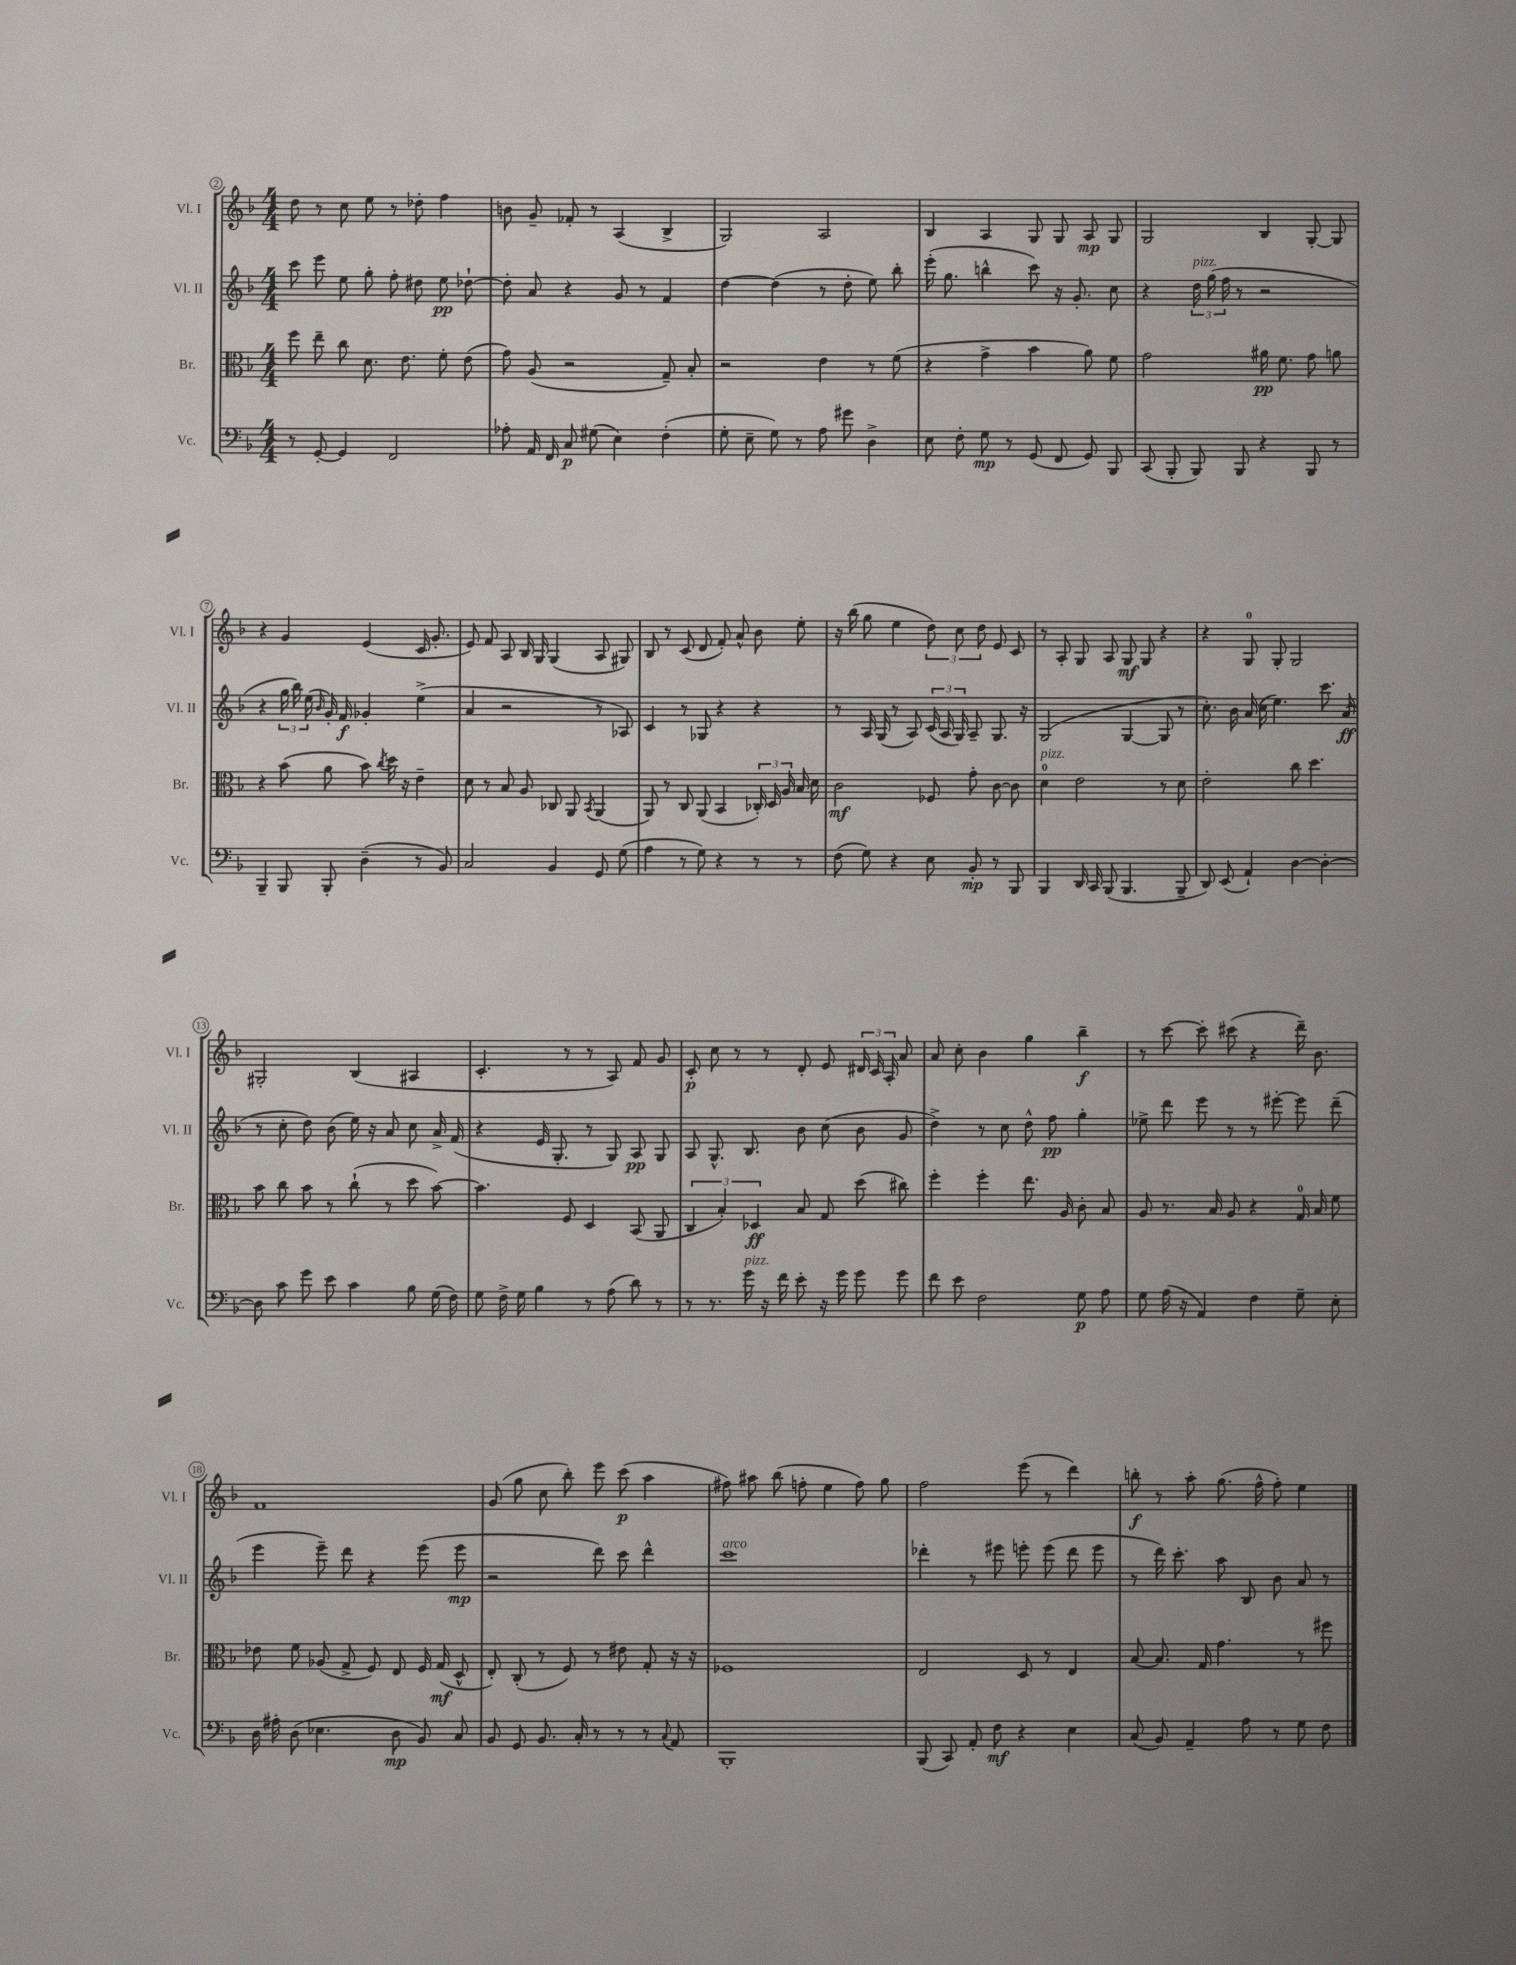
<<
\new StaffGroup <<
\new Staff = "s0" \with { instrumentName = "Vl. I" shortInstrumentName = "Vl. I" } {
    \clef treble \key f \major \numericTimeSignature \time 4/4
    \autoBeamOff d''8 r8 c''8 e''8 r8 des''8-. f''4 |
    b'8 g'8-- fes'8-. r8 a4( bes4-> |
    g2) a2 |
    bes4 a4 g8 g8 a8\mp g8 |
    g2 bes4 g8~-. g8 |
    r4 g'4 e'4( c'16 g'8.-. |
    e'8) f'8 a8 bes16 g16 g4( a8 gis8) |
    bes8 r8 c'8( d'8 f'8-.) a'8-^ bes'8 e''8-. |
    r16 bes''16( g''8 e''4 \tuplet 3/2 { d''8) c''8 d''8 } e'8 c'8 |
    r8 a8-. g8 a8 g8\mf g8 r4 |
    r4 g8-0 g8-. g2 |
    gis2-. bes4( ais4 |
    c'4.-. r8 r8 a8) f'8 g'8 |
    c'8-.\p c''8 r8 r8 d'8-. e'8 \tuplet 3/2 { dis'16 c'16 a16-. } a'8 |
    a'8 c''8-. bes'4 g''4 bes''4--\f |
    r8 c'''8~ c'''8-. cis'''8( r4 d'''16--) bes'8. |
    f'1 |
    g'8( g''8 c''8 bes''8-.) e'''8 c'''8\p( a''4 |
    fis''8) ais''8 bes''8( f''8-. e''4 f''8) g''8 |
    f''2 e'''8( r8 d'''4) |
    b''8-.\f r8 a''8-. g''8.( f''16-^ f''8-.) e''4 \bar "|." |
}
\new Staff = "s1" \with { instrumentName = "Vl. II" shortInstrumentName = "Vl. II" } {
    \clef treble \key f \major \numericTimeSignature \time 4/4
    \autoBeamOff c'''8 e'''8 e''8 g''8-. f''8-. dis''8 e''8\pp des''8~-! |
    des''8-. a'8 r4 g'8 r8 f'4 |
    d''4~ d''4( r8 d''8-. e''8) bes''8-. |
    e'''16-.( g''8. b''4-^ c'''8) r16 g'8.-. c''8 |
    r4 \tuplet 3/2 { d''16^\markup { \italic "pizz." } g''16( f''16 } r8 r2 |
    r4 \tuplet 3/2 { g''16 bes''16) e''16( } \grace { bes'16 } g'16-.) f'16\f ges'4-. e''4->( |
    a'4 r2 r8 aes8) |
    c'4 r8 ges8 r4 r4 |
    r8 a16 g16( r8 a8) \tuplet 3/2 { c'16( a16 g16) } a8-- g8. r16 |
    g2( g4~ g8 r8 |
    c''8.-.) bes'16 a'16( c''16 e''4.) c'''8. a'16\ff( |
    r8 c''8-. d''8) bes'8( e''16) r16 a'8 c''8 a'16-> f'16( |
    r4 e'16 g8.-. r8 g8) a8\pp g8 |
    a8 g8.-^ bes8. bes'8 c''8( bes'8 g'8 |
    d''4->) r8 c''8 d''8-^ f''8\pp g''4-. |
    ees''8-> d'''8 e'''8 r8 r8 eis'''8~-. eis'''8 d'''8--( |
    e'''4 e'''8--) d'''8 r4 e'''8( e'''8\mp |
    r2 d'''8) c'''8 d'''4-^ |
    c'''1^\markup { \italic "arco" } |
    des'''4-. r8 eis'''8 e'''8-. e'''8( des'''8 e'''8 |
    r8 d'''16) c'''8.-. a''8 bes8 bes'8 a'8 r8 \bar "|." |
}
\new Staff = "s2" \with { instrumentName = "Br." shortInstrumentName = "Br." } {
    \clef alto \key f \major \numericTimeSignature \time 4/4
    \autoBeamOff f''8 e''8-- c''8 d'8. e'8. f'8-. e'8( |
    g'8) a8( r2 g8--) bes8-. |
    r2 e'4 r8 f'8( |
    r4 g'4-> bes'4 a'8) f'8 |
    g'2 ais'16\pp f'8. g'8 a'8 |
    r4 bes'8( a'8 bes'8) \acciaccatura { c''8 } d''16 r16 e'4-- |
    d'8 r8 bes8 a8 ces8 a,8 \acciaccatura { bes,8 } a,4( |
    a,8) r8 c8 a,8( bes,4 \tuplet 3/2 { ces16-.) d16 a16 } bes16 d'16 |
    c'2\mf fes8 g'8-. c'8~ c'8 |
    d'4-0^\markup { \italic "pizz." } e'2 r8 d'8 |
    e'2-. c''8 d''4. |
    bes'8 c''8 bes'8 r8 c''8-!( r8 d''8 bes'8~) |
    bes'4. f8 d4 bes,8( a,8 |
    \tuplet 3/2 { c4 bes4-.) des4\ff } bes8 g8 d''8( cis''8) |
    f''4-. f''4-. e''8. a16 c'8-. bes8 |
    a8 r8. bes16 a8 r4 g16-0 bes16 f'8 |
    ees'8 f'8 aes8( g8-> f8) e8 f16 g16\mf( d8-^ |
    e8-.) c8-.( r8 f8) r8 eis'8 g8-. r16 r16 |
    fes1 |
    e2 d8 r8 e4 |
    bes8~ bes8. g16 g'4. r8 fis''8 \bar "|." |
}
\new Staff = "s3" \with { instrumentName = "Vc." shortInstrumentName = "Vc." } {
    \clef bass \key f \major \numericTimeSignature \time 4/4
    \autoBeamOff r8 g,8~-. g,4 f,2 |
    aes8-. a,16 f,16 c8\p gis8( e4) f4-.( |
    g8-. e8-- g8) r8 a8 gis'8 d4-> |
    e8 f8-. g8\mp r8 g,8( f,8 g,8) bes,,8 |
    c,8( bes,,8-. bes,,8) bes,,8 r4 bes,,8 r8 |
    bes,,4-- bes,,8 bes,,8-. d4--( r8 bes,8) |
    c2 bes,4 g,8 g8( |
    a4 r8 g8) r4 r8 r8 |
    f8( g8) r4 e8 bes,8-.\mp r8 bes,,8 |
    bes,,4 d,16 c,16 bes,,8( bes,,4. bes,,8-- |
    d,8) e,8( a,4-!) d4~ d4~-. |
    d8 c'8 g'8 e'8 c'4 bes8 g16( f16) |
    g8 f16-> g16 bes4 r8 a8( d'8) r8 |
    r8 r8. g'16^\markup { \italic "pizz." } r16 f'16 e'8-. r16 g'16 g'8 g'8 |
    f'8 e'8 f2 g8\p a8 |
    g8 a16( r16 a,4) f4 g8-- e8-. |
    d16 ais16-. d8( ees4. d8\mp bes,8) c8 |
    bes,8 g,8 bes,8. c16-. r8 r8 r8 \appoggiatura { c8 } a,8 |
    bes,,1-. |
    bes,,8( c,8) a,8-. f8\mf r4 e4 |
    c8( bes,8) a,4-- a8 r8 g8 f8 \bar "|." |
}
>>
>>
\layout { \context { \Score currentBarNumber = #2 \override BarNumber.stencil = #(make-stencil-circler 0.1 0.3 ly:text-interface::print) } }
